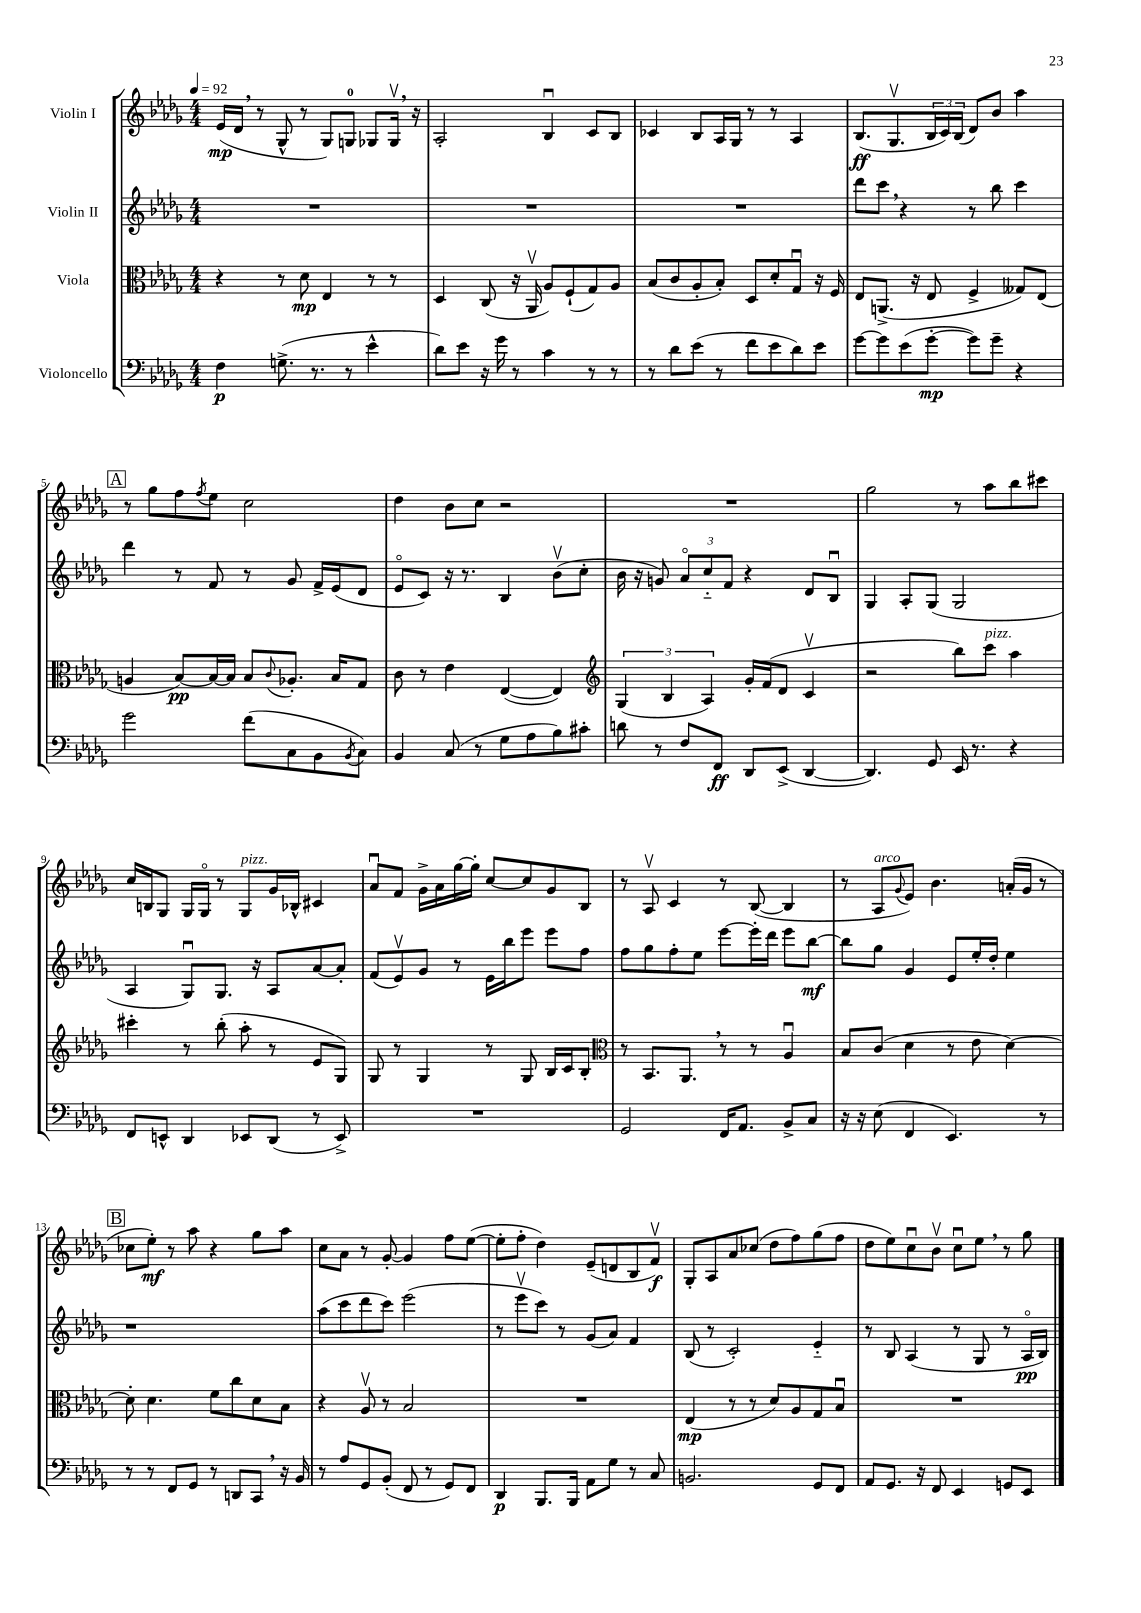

**kern	**kern	**kern	**kern
*staff4	*staff3	*staff2	*staff1
*clefF4	*clefC3	*clefG2	*clefG2
*k[b-e-a-d-g-]	*k[b-e-a-d-g-]	*k[b-e-a-d-g-]	*k[b-e-a-d-g-]
*M4/4	*M4/4	*M4/4	*M4/4
*MM92	*MM92	*MM92	*MM92
4F	4r	1r	(16e-
.	.	.	16d-
.	.	.	8r
(8.G^	8r	.	8G-^^
.	8d-	.	8r
8.r	.	.	.
.	4E-	.	8G-)
8r	.	.	8G
4e-^^	8r	.	8G-
.	8r	.	16G-v
.	.	.	16r
=	=	=	=
8d-)	4D-	1r	2A-'
8e-	.	.	.
16r	(8C	.	.
16g-	.	.	.
8r	16r	.	.
.	16AA-v	.	.
4c	8A-)	.	4B-u
.	(8F`	.	.
8r	8G-)	.	8c
8r	8A-	.	8B-
=	=	=	=
8r	(8B-	1r	4c-
8d-	8c	.	.
(8e-	8A-'	.	8B-
8r	8B-')	.	16A-
.	.	.	16G-
8f	8D-	.	8r
8e-	8d-'	.	8r
8d-)	8G-u	.	4A-
8e-	16r	.	.
.	16F	.	.
=	=	=	=
[8g-	8E-	8ddd-	(8.B-
8g-]	(8.AA^	8ccc	.
.	.	.	8.G-v
(8e-	.	4r	.
.	16r	.	.
[8g-'	8E-	.	24B-
.	.	.	24c)
.	.	.	(24B-
8g-])	4F^	8r	8d-)
8g-~	.	8bb-	8b-
4r	8G--)	4ccc	4aa-
.	(8E-	.	.
=	=	=	=
2g-	4A	4ddd-	8r
.	.	.	8gg-
.	[8B-)	8r	8ff
.	.	.	8qff
.	16B-_	8f	8ee-
.	16B-]	.	.
(8f	8B-	8r	2cc
.	8qqc	.	.
8C	8.A-'	8g-	.
8BB-	.	16f^	.
.	16B-	(16e-	.
8qBB-	.	.	.
8C)	8G-	8d-	.
=	=	=	=
4BB-	8c	8e-o	4dd-
.	8r	8c)	.
(8C	4e-	16r	8b-
.	.	8.r	.
8r	.	.	8cc
8G-	([4E-	4B-	2r
8A-	.	.	.
8B-)	4E-])	(8b-v	.
8c#'	.	8cc'	.
=	=	=	=
*	*clefG2	*	*
8d	(6G-	16b-	1r
.	.	16r	.
8r	.	8g)	.
.	6B-	.	.
8F	.	12a-o	.
.	6A-)	12cc'~	.
8FF	.	.	.
.	.	12f	.
8DD-	16g-'	4r	.
.	(16f	.	.
(8EE-^	8d-	.	.
[4DD-	4cv	8d-	.
.	.	8B-u	.
=	=	=	=
4.DD-])	2r	4G-	2gg-
.	.	8A-'	.
8GG-	.	(8G-	.
16EE-	8bb-)	2G-	8r
8.r	.	.	.
.	8ccc	.	8aa-
4r	4aa-	.	8bb-
.	.	.	8ccc#
=	=	=	=
8FF	4ccc#'	4A-	16cc
.	.	.	16B
8EE^^	.	.	8G-
4DD-	8r	8G-u)	16G-
.	.	.	16G-o
.	(8bb-'	8.G-	8r
8EE-	8aa-'	.	8G-
.	.	16r	.
(8DD-	8r	8A-	16g-
.	.	.	16B-^^
8r	8e-	[8a-	4c#
8EE-^)	8G-)	8a-']	.
=	=	=	=
1r	8G-	(8f	8a-u
.	8r	8e-v)	8f
.	4G-	8g-	16g-^
.	.	.	16a-
.	.	8r	[16gg-
.	.	.	16gg-']
.	8r	16e-	[8cc
.	.	16bb-	.
.	8G-	8eee-	8cc]
.	16B-	8eee-	8g-
.	16c	.	.
.	8B-'	8ff	8B-
=	=	=	=
*	*clefC3	*	*
2GG-	8r	8ff	8r
.	8.BB-	8gg-	8A-v
.	.	8ff'	4c
.	8.AA-	.	.
.	.	8ee-	.
16FF	8r	[8eee-	8r
8.AA-	.	.	.
.	8r	16eee-']	([8B-
.	.	16ddd-	.
8BB-^	4A-u	8eee-	4B-]
8C	.	[8bb-	.
=	=	=	=
16r	8B-	8bb-]	8r
16r	.	.	.
(8E-	(8c	8gg-	8A-
.	.	.	8qqg-
4FF	4d-	4g-	8e-)
.	.	.	4.b-
4.EE-)	8r	8e-	.
.	8e-	16ee-'	.
.	.	16dd-'	.
.	[4d-)	4ee-	(16a'
.	.	.	16g-
8r	.	.	8r
=	=	=	=
8r	8d-']	1r	8cc-
8r	4.d-	.	8ee-')
8FF	.	.	8r
8GG-	.	.	8aa-
8r	8f	.	4r
8DD	8cc	.	.
8CC	8d-	.	8gg-
16r	8B-	.	8aa-
16BB-	.	.	.
=	=	=	=
8r	4r	(8aa-	8cc
8A-	.	8ccc	8a-
8GG-	8A-v	8ddd-	8r
(8BB-'	8r	8ccc)	[8g-'
8FF	2B-	(2eee-	4g-]
8r	.	.	.
8GG-)	.	.	8ff
8FF	.	.	([8ee-
=	=	=	=
4DD-	1r	8r	8ee-']
.	.	8eee-v	8ff'
8.BBB-	.	8ccc)	4dd-)
.	.	8r	.
16BBB-	.	.	.
8AA-	.	(8g-	(8e-~
8G-	.	8a-)	8d
8r	.	4f	8B-
8C	.	.	8fv)
=	=	=	=
2.BB	(4E-	(8B-	8G-'
.	.	8r	8A-
.	8r	2c')	8a-
.	8r	.	(8cc-
.	8d-)	.	8dd-
.	8A-	.	8ff)
8GG-	8G-	4e-'~	(8gg-
8FF	8B-u	.	8ff
=	=	=	=
8AA-	1r	8r	8dd-
8.GG-	.	8B-	8ee-)
.	.	(4A-	8ccu
16r	.	.	.
8FF	.	.	8b-v
4EE-	.	8r	8ccu
.	.	8G-	8ee-
8GG	.	8r	8r
8EE-	.	16A-o	8gg-
.	.	16B-)	.
==	==	==	==
*-	*-	*-	*-
